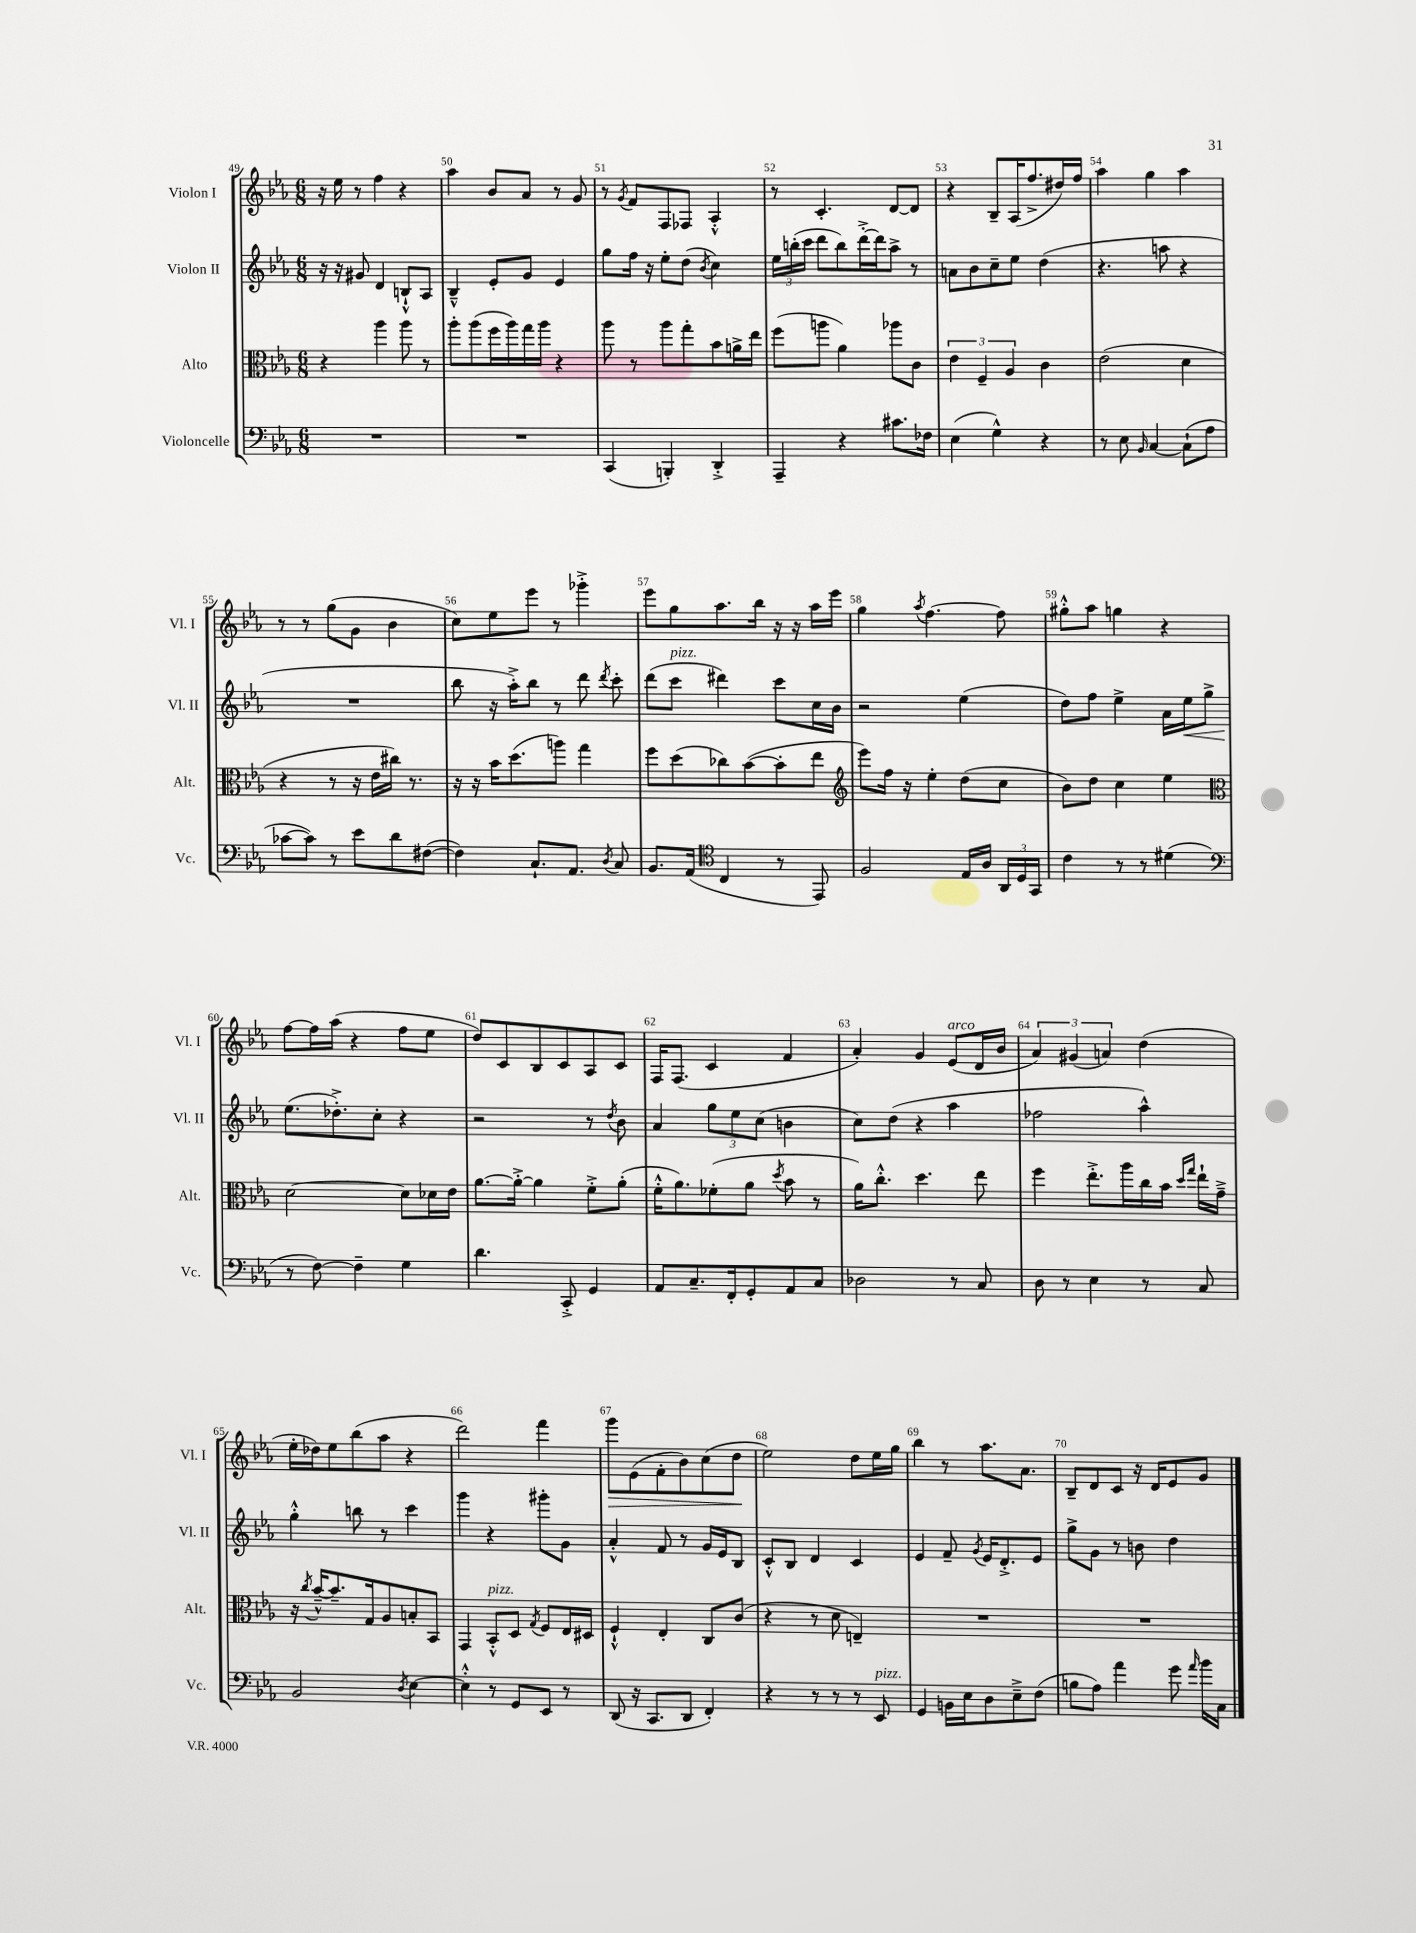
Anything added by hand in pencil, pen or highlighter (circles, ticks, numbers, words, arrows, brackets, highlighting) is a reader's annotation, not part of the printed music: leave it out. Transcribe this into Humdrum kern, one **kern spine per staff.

**kern	**kern	**kern	**kern
*staff4	*staff3	*staff2	*staff1
*clefF4	*clefC3	*clefG2	*clefG2
*k[b-e-a-]	*k[b-e-a-]	*k[b-e-a-]	*k[b-e-a-]
*M6/8	*M6/8	*M6/8	*M6/8
2.r	4r	16r	16r
.	.	16r	16ee-
.	.	8g#	8r
.	4aa-	4d	4ff
.	8aa-	8B`^^	4r
.	8r	8A-	.
=	=	=	=
2.r	8aa-'	4B-~^^	4aa-
.	(8aa-	.	.
.	16ff	8e-'	8b-
.	16aa-)	.	.
.	16gg	8g	8a-
.	16aa-	.	.
.	4r	4e-	8r
.	.	.	8g
=	=	=	=
(4CC	8aa-	8gg	8r
.	.	.	8qg
.	8r	16ff	8f
.	.	16r	.
4BBB')	8aa-	8ee-'	8F
.	8gg'	(8dd	8F-
.	.	8qb-	.
4DD'^	8b-	4cc)	4A-'^^
.	16a^	.	.
.	16ee-	.	.
=	=	=	=
4AAA-~	(8ff	24ee-	8r
.	.	(24bb'	.
.	.	24ccc	.
.	8aa	8ddd	4.c'
4r	4a-)	8bb)	.
.	.	[16ddd'^	.
.	.	16ddd]	.
8.c#	8aa-	8aa-^	[8d
.	8c	8r	8d]
16F-	.	.	.
=	=	=	=
(4E-	6e-	8a	4r
.	.	8b-	.
.	6F~	.	.
4G^^)	.	8cc~	8B-~
.	6A-	.	.
.	.	8ee-	(16A-
.	.	.	8.ff^
4r	4c	(4dd	.
.	.	.	16dd#)
.	.	.	16ff
=	=	=	=
8r	(2e-	4.r	4aa-
8E-	.	.	.
16qqBB-	.	.	.
[4C	.	.	4gg
.	.	8aa	.
(8C`]	4d	4r	4aa-
8A-	.	.	.
=	=	=	=
[8c-	4r	2.r	8r
8c-])	.	.	8r
8r	8r	.	(8gg
8e-	16r	.	8g
.	16e-	.	.
8d	16cc#)	.	4b-
.	8.r	.	.
([8F#	.	.	.
=	=	=	=
4F#])	16r	8bb-	8cc)
.	16r	.	.
.	16b-	16r	8ee-
.	(8.dd	16aa-'^)	.
8.C`	.	8bb-	8eee-
.	8aa)	8r	8r
8.AA-	.	.	.
.	4gg	8ddd	4ggg-'^
8qD	.	8qddd	.
8C	.	8ccc'	.
=	=	=	=
8.BB-	8ff	(8ddd	8eee-
.	(8dd	8ccc	8gg
(16AA-	.	.	.
*clefC4	*	*	*
4C	8cc-)	4ddd#)	8.aa-
.	([8b-	.	.
.	.	.	16bb-
8r	8b-']	8ccc	16r
.	.	.	16r
8EE-)	8ee-	16cc	16aa-
.	.	16b-	16eee-
=	=	=	=
*	*clefG2	*	*
2F	8eee-)	2r	4gg
.	16ff	.	.
.	16r	.	.
.	.	.	8qaa-
.	4ee-'	.	[4.ff
16E-	(8dd	(4ee-	.
16A-	.	.	.
24AA-	8cc	.	8ff]
24D	.	.	.
24GG	.	.	.
=	=	=	=
4c	8b-)	8dd)	8gg#'^^
.	8dd	8ff	8aa-
8r	4cc	4ee-^	4gg
8r	.	.	.
(4d#	4ee-	16a-	4r
.	.	16ee-	.
.	.	8gg^	.
=	=	=	=
*clefF4	*clefC3	*	*
8r	[2d	(8.ee-	[8ff
[8F)	.	.	16ff]
.	.	8.dd-'^)	(16aa-
4F~]	.	.	4r
.	.	8cc'	.
4G	8d]	4r	8ff
.	16d-	.	8ee-
.	16e-	.	.
=	=	=	=
4.d	[8.a-	2r	8dd)
.	.	.	8c
.	16a-'^_	.	.
.	4a-]	.	8B-
8CC'^	.	.	8c
4GG	8f'^	8r	8A-
.	.	8qdd	.
.	(8a-'	8b-	8c
=	=	=	=
8AA-	16f'^^	4a-	16F
.	8.a-)	.	(8.F
8.C~	.	.	.
.	(8f-'	12gg	4c
16FF'	.	.	.
.	.	12ee-	.
8GG'	8a-	.	.
.	.	(12cc	.
.	8qdd	.	.
8AA-	8b-	4b	4f
8C	8r	.	.
=	=	=	=
2D-	16a-)	8cc)	4a-')
.	8.cc'^^	.	.
.	.	(8dd	.
.	4.dd	4r	4g
8r	.	4aa-	(8e-
8C	8ee-	.	16d
.	.	.	16b-
=	=	=	=
8D	4ff	2ff-	6a-)
8r	.	.	.
.	.	.	(6g#
4E-	8.ee-'^	.	.
.	.	.	6a)
.	16aa-	.	.
8r	16cc	4aa-^^)	(4dd
.	16b-	.	.
.	16qqdd	.	.
.	16qqgg	.	.
8C	16ee-`	.	.
.	16g~^	.	.
=	=	=	=
2BB-	16r	4gg'^^	16ee-'
.	8qcc	.	.
.	[16b-~^^	.	16dd-)
.	8.b-~]	.	8ee-
.	.	8bb	(8bb-
.	16G	.	.
.	8A-	8r	8aa-
8qD	.	.	.
[4E-	8B'	4ccc	4r
.	8BB-	.	.
=	=	=	=
4E-'^^]	4GG	4ggg	2ddd)
8r	8BB-'^^	4r	.
8GG	8D	.	.
.	8qG	.	.
8EE-	8F	8ggg#'	4fff
8r	16E-	8g	.
.	16D#	.	.
=	=	=	=
(8DD	4F`^^	4a-'^^	8ggg
16r	.	.	(8e-
8.CC	.	.	.
.	4E-'	8f	8f'
8DD	.	8r	8b-)
4FF')	8C	16g	(8cc
.	.	16e-	.
.	(8c	8B-	8dd
=	=	=	=
4r	4r	8c'^^	2ee-)
.	.	8B-	.
8r	8r	4d	.
8r	8d	.	.
8r	4E~)	4c	8dd
8EE-	.	.	16ee-
.	.	.	16gg
=	=	=	=
4GG	2.r	4e-	4bb-
16BB	.	8f~	8r
16E-	.	.	.
.	.	8qg	.
8D	.	16e-	8.aa-
.	.	8.d'^	.
8E-~^	.	.	.
.	.	.	8.a-
(8F	.	8e-	.
=	=	=	=
8B	2.r	8gg^	8B-~
8A-)	.	8g	8d
4a-	.	8r	8c
.	.	8b	16r
.	.	.	16d
8g	.	4dd	8e-
16qqa-	.	.	.
16b-	.	.	8g
16C	.	.	.
==	==	==	==
*-	*-	*-	*-
